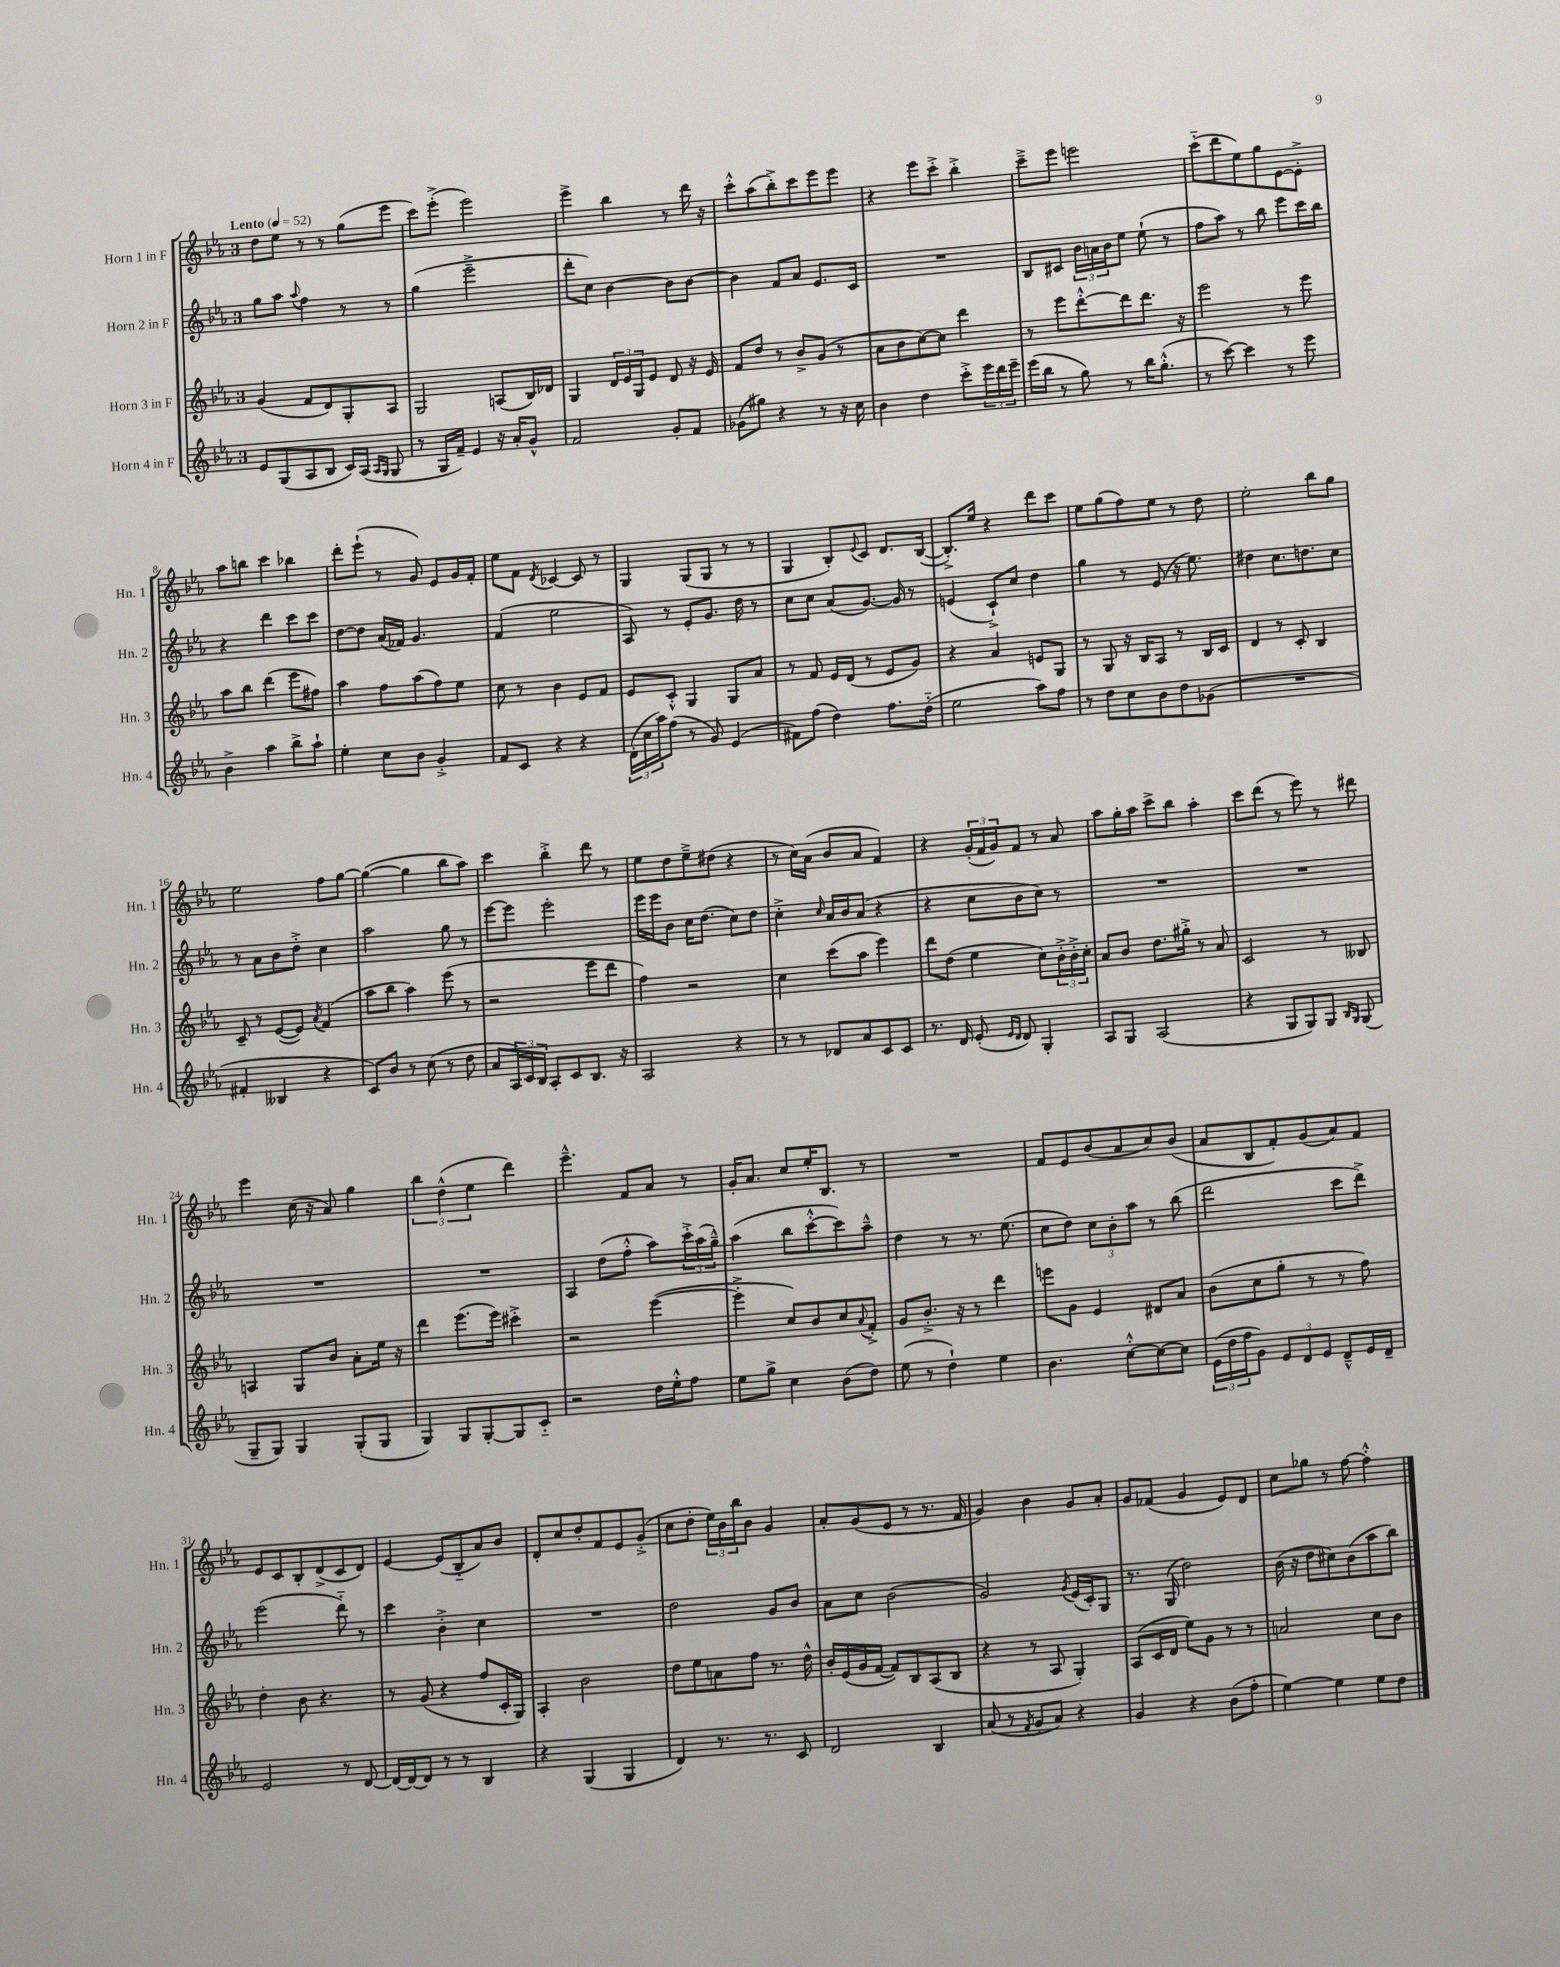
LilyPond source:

<<
\new StaffGroup <<
\new Staff = "s0" \with { instrumentName = "Horn 1 in F" shortInstrumentName = "Hn. 1" } {
    \clef treble \key ees \major \once \override Staff.TimeSignature.style = #'single-digit \time 3/4 \tempo "Lento" 4 = 52
    d''8 ees''8 r8 r8 g''8( ees'''8 |
    c'''8) ees'''8-.->( ees'''2) |
    ees'''4-> bes''4 r8 d'''16 r16 |
    c'''8-.-^ aes''8( bes''8-.->) c'''8 ees'''8 ees'''8 |
    r4 ees'''8 c'''8-.-> bes''4-.-> |
    c'''8---> ees'''8 e'''2 |
    c'''8-_( d'''8 ees''8) g''8 ees'8~ ees'8-.-> |
    aes''8 b''8 c'''4 bes''4 |
    d'''8-. ees'''8-!( r8 g'8) ees'8 g'16 f'16-. |
    ees''8 f'8 \acciaccatura { d'8 } ces'4~ ces'8 r8 |
    g4 g8( g8 r8 r8 |
    g4 bes8-.) \appoggiatura { ees'8 } c'8 d'8. bes16~( |
    bes8.-.->) ees''16 r4 d'''8 c'''8 |
    ees''8 g''8( f''8) ees''8 r8 d''8 |
    ees''2-. bes''8 g''8 |
    ees''2 f''8 g''8~ |
    g''4~( g''4 bes''8 aes''8) |
    c'''4 bes''4-.-> d'''8 r8 |
    ees''8 d''8 ees''8---> dis''8( r4 |
    r8 c''16) aes'16( bes'8 aes'8 f'4) |
    r4 \tuplet 3/2 { g'16-.( f'16 g'16) } f'8 r8 aes'8 |
    aes''8 g''16-. aes''16 c'''8-> bes''8 aes''4-. |
    c'''8 d'''8( r8 ees'''8) r8 dis'''8 |
    ees'''4 c''16( r16 aes'8) g''4 |
    \tuplet 3/2 { bes''4 d''4-^( ees''4 } d'''4) |
    ees'''4.---^ f'8 aes'8 r8 |
    g'16-. aes'8. c''8 ees''16-. bes8. r8 |
    R2. |
    f'8 ees'8 bes'8( aes'8 c''8) bes'8( |
    aes'8 bes8 f'8-.) g'8( aes'8) f'8 |
    ees'8 c'8 bes8-. d'8->( c'8 d'8) |
    ees'4~ ees'8( bes8-_ aes'8) bes'8 |
    d'8-. c''8 d''8-. f'8 ees'8 g'8-.->( |
    c''8 d''8-. \tuplet 3/2 { ees''16) bes'16 bes''16 } bes'8 g'4 |
    aes'8-. g'8( ees'8 r8 r8. f'16 |
    g'4) bes'4 g'8 aes'8-. |
    g'8 fes'8( g'4 ees'8) d'8 |
    c''8 ges''8 r8 f''8~ f''4-.-^ \bar "|." |
}
\new Staff = "s1" \with { instrumentName = "Horn 2 in F" shortInstrumentName = "Hn. 2" } {
    \clef treble \key ees \major \once \override Staff.TimeSignature.style = #'single-digit \time 3/4
    g''8 aes''8 \appoggiatura { aes''8 } f''4 r8 r8 |
    g''4( ees'''2---> |
    d'''8-. c''8) bes'4~ bes'8 bes'8~ |
    bes'4 f'8 aes'8 ees'8. c'16 |
    R2. |
    bes8 cis'8 \tuplet 3/2 { bes'16 a'16 bes'16 } ees''8 ees''8-!( r8 |
    f''8 aes''8) r8 bes''8 ees'''8 c'''16 bes''16 |
    r4 d'''4 c'''8 c'''8 |
    d''8~ d''8 aes'16( fes'16) g'4. |
    f'4( ees''2 |
    aes8) r8 ees'8-. g'8. d''16 r8 |
    c''8 c''8 aes'8( g'8.~) g'16 r8 |
    e'4( c'8-!->) c''8 d''4 |
    g''4 r8 ees'8( r16 ees''8.) |
    dis''4 c''8. d''8. c''8 |
    r8 aes'8 bes'8 d''8-.-> c''4 |
    aes''2 g''8 r8 |
    ees'''8~ ees'''8 ees'''2-. |
    ees'''16 ees'''16 bes'8 c''16 d''8.( c''8) d''8 |
    c''4-.-> \grace { c''16 } aes'16 bes'16 aes'8( r4 |
    r4 c''8 bes'8 c''8) r8 |
    R2. |
    R2. |
    R2. |
    R2. |
    aes4 d''8( f''8-.-^ aes''8) \tuplet 3/2 { c'''16-.-> aes''16( g''16---^) } |
    aes''4( bes''8 c'''8~-.-^ c'''8) aes''8---^ |
    d''4 r8 r8. ees''8.( |
    c''8 d''8) \tuplet 3/2 { c''8 bes'8-. aes''8 } r8 bes''8( |
    d'''2 c'''8 d'''8->) |
    ees'''2( d'''8-_) r8 |
    c'''4 bes'4-.-> c''4 |
    R2. |
    d''2 g'8 bes'8 |
    aes'8 c''8 bes'2( |
    g'2) \acciaccatura { g'8 } ees'16( c'16-.) g8 |
    r8. g16( d''2) |
    bes'16( r16 d''8 cis''8) bes'8( aes''8 bes''8) \bar "|." |
}
\new Staff = "s2" \with { instrumentName = "Horn 3 in F" shortInstrumentName = "Hn. 3" } {
    \clef treble \key ees \major \once \override Staff.TimeSignature.style = #'single-digit \time 3/4
    g'4( f'8 d'8) g8-. aes8 |
    g2 a8( bes16) des'16 |
    g4 \tuplet 3/2 { d'16 ees'16 g16 } ees'8 d'8 r16 ees'16 |
    f'8 d''8 r8 bes'8-> g'8( r8 |
    aes'8 bes'8 c''8~) c''8 d'''4 |
    r8 ees'''8 d'''8~-.-^ d'''8 d'''8. r16 |
    ees'''2 r8 ees'''8 |
    aes''8 bes''8 d'''4( ees'''8 fis''8) |
    aes''4 f''8 aes''8( f''8) ees''8 |
    c''8 r8 bes'4 ees'8 f'8 |
    ees'8 c'8-.-^ g4 g8 aes'8 |
    r8 f'8 ees'16 d'16( r8 ees'8 g'8) |
    r4 aes'4 e'8 g8 |
    r8 g8 r16 bes16 aes8 r8 bes16 c'16 |
    d'4 r8 c'8-. bes4 |
    c'8-- r8 ees'8~( ees'8) \acciaccatura { aes'8 } f'4( |
    aes''8 bes''8 aes''4) ees'''8( r8 |
    r2 ees'''8 d'''8 |
    f''4) r2 |
    c''4 c'''8( aes''8 ees'''4) |
    d'''8 d''8( ees''4 c''8) \tuplet 3/2 { bes'16-.-> bes'16-.-> c''16-. } |
    aes'8 bes'8 d''8. gis''16-.-> r8 aes'8 |
    c'2 r8 beses8 |
    a4 g8 bes'8 aes'8-. ees''16 r16 |
    d'''4 ees'''8.( ees'''16) cis'''4-.-> |
    r2 ees'''4~( |
    ees'''4-.-> c''8) bes'8 c''8 \appoggiatura { aes'8 } f'8-.-> |
    g'8 bes'8.-.-> r16 r8 d'''4 |
    e'''8 g'8 ees'4 dis'8 aes'8 |
    bes'8( c''8 g''8-. r8 r8 f''8) |
    d''4-. bes'8 r4. |
    r8 g'8( r4 f''8 c'16-. g16) |
    aes4-. bes'2 |
    d''8 ees''8 a'8 f''8 r8. d''16-^ |
    bes'16-. ees'16( g'16 f'16~ f'8) bes8 aes8( bes8 |
    r4 r8 aes8 g4-.) |
    aes8( c'16 d'16 ees''8) g'8 r8 r8 |
    a'2 c''8 bes'8 \bar "|." |
}
\new Staff = "s3" \with { instrumentName = "Horn 4 in F" shortInstrumentName = "Hn. 4" } {
    \clef treble \key ees \major \once \override Staff.TimeSignature.style = #'single-digit \time 3/4
    ees'8 g8( aes8 bes8 c'16) aes16( \grace { aes16 g16 } g8 |
    r8 g16 f'16--) ees'4 r16 aes'16-. g'8-^ |
    f'2 g'8-. f'8 |
    ges'8( gis''8) r4 r8 r16 c''16 |
    bes'4 d''4 c'''8-.-> \tuplet 3/2 { ees'''16 d'''16 ees'''16-- } |
    ees'''16( bes''16 r8 g''8) r8 bes''16 g''8.-.-^( |
    r8 c'''8~) c'''4 r8 ees'''8 |
    bes'4-> aes''4 bes''8-> aes''8-! |
    ees''4-. c''8 bes'8 g'4-.-> |
    f'8 c'8 r4 r4 |
    \tuplet 3/2 { d'16-.( c''16 aes''16) } f''8( r8 g'8) ees'4( |
    fis'8) f''8( d''4) f''8. d''16-_( |
    ees''2 aes''8) f''8 |
    r8 d''8 c''8 bes'8 d''8 ges'8( |
    R2. |
    fis'4-. beses4 r4 |
    c'8) bes'8 r8 c''8( r8 d''8 |
    aes'8 \tuplet 3/2 { aes16) c'16 bes16 } aes8-. c'8 bes8. r16 |
    aes2 r4 |
    r8 r8 des'8 aes'8 c'8 c'8 |
    r8. d'16 ees'8-.( \grace { ees'16 d'16 } d'8) g4-. |
    aes8 g8 aes2( |
    r4 g8 g8) g8 \grace { bes16 g16 } g8( |
    g8-- g8) g4 g8-.( g8 |
    g4) g8 g8~-. g8 c'8-_ |
    r2 d''16 ees''16-.-^ f''8 |
    ees''8 g''8-> c''4 bes'8( d''8) |
    ees''8( r8 d''4-!) ees''4 |
    bes'4. c''8~-.-^ c''8~ c''8 |
    \tuplet 3/2 { ees'16( d''16 f''16 } g'8) \tuplet 3/2 { ees'8 d'8 ees'8 } d'8---^ ees'16 d'16-- |
    ees'2 r8 d'8~ |
    d'16~ d'16~ d'8 r8 r8 bes4 |
    r4 g4( g4 |
    d'4) r8. r8. c'8 |
    d'2 bes4 |
    aes'8( r8 \acciaccatura { f'8 } g'8 aes'8) r4 |
    g'4 r4 bes'8( f''8-. |
    ees''4~) ees''4 ees''8 d''8 \bar "|." |
}
>>
>>
